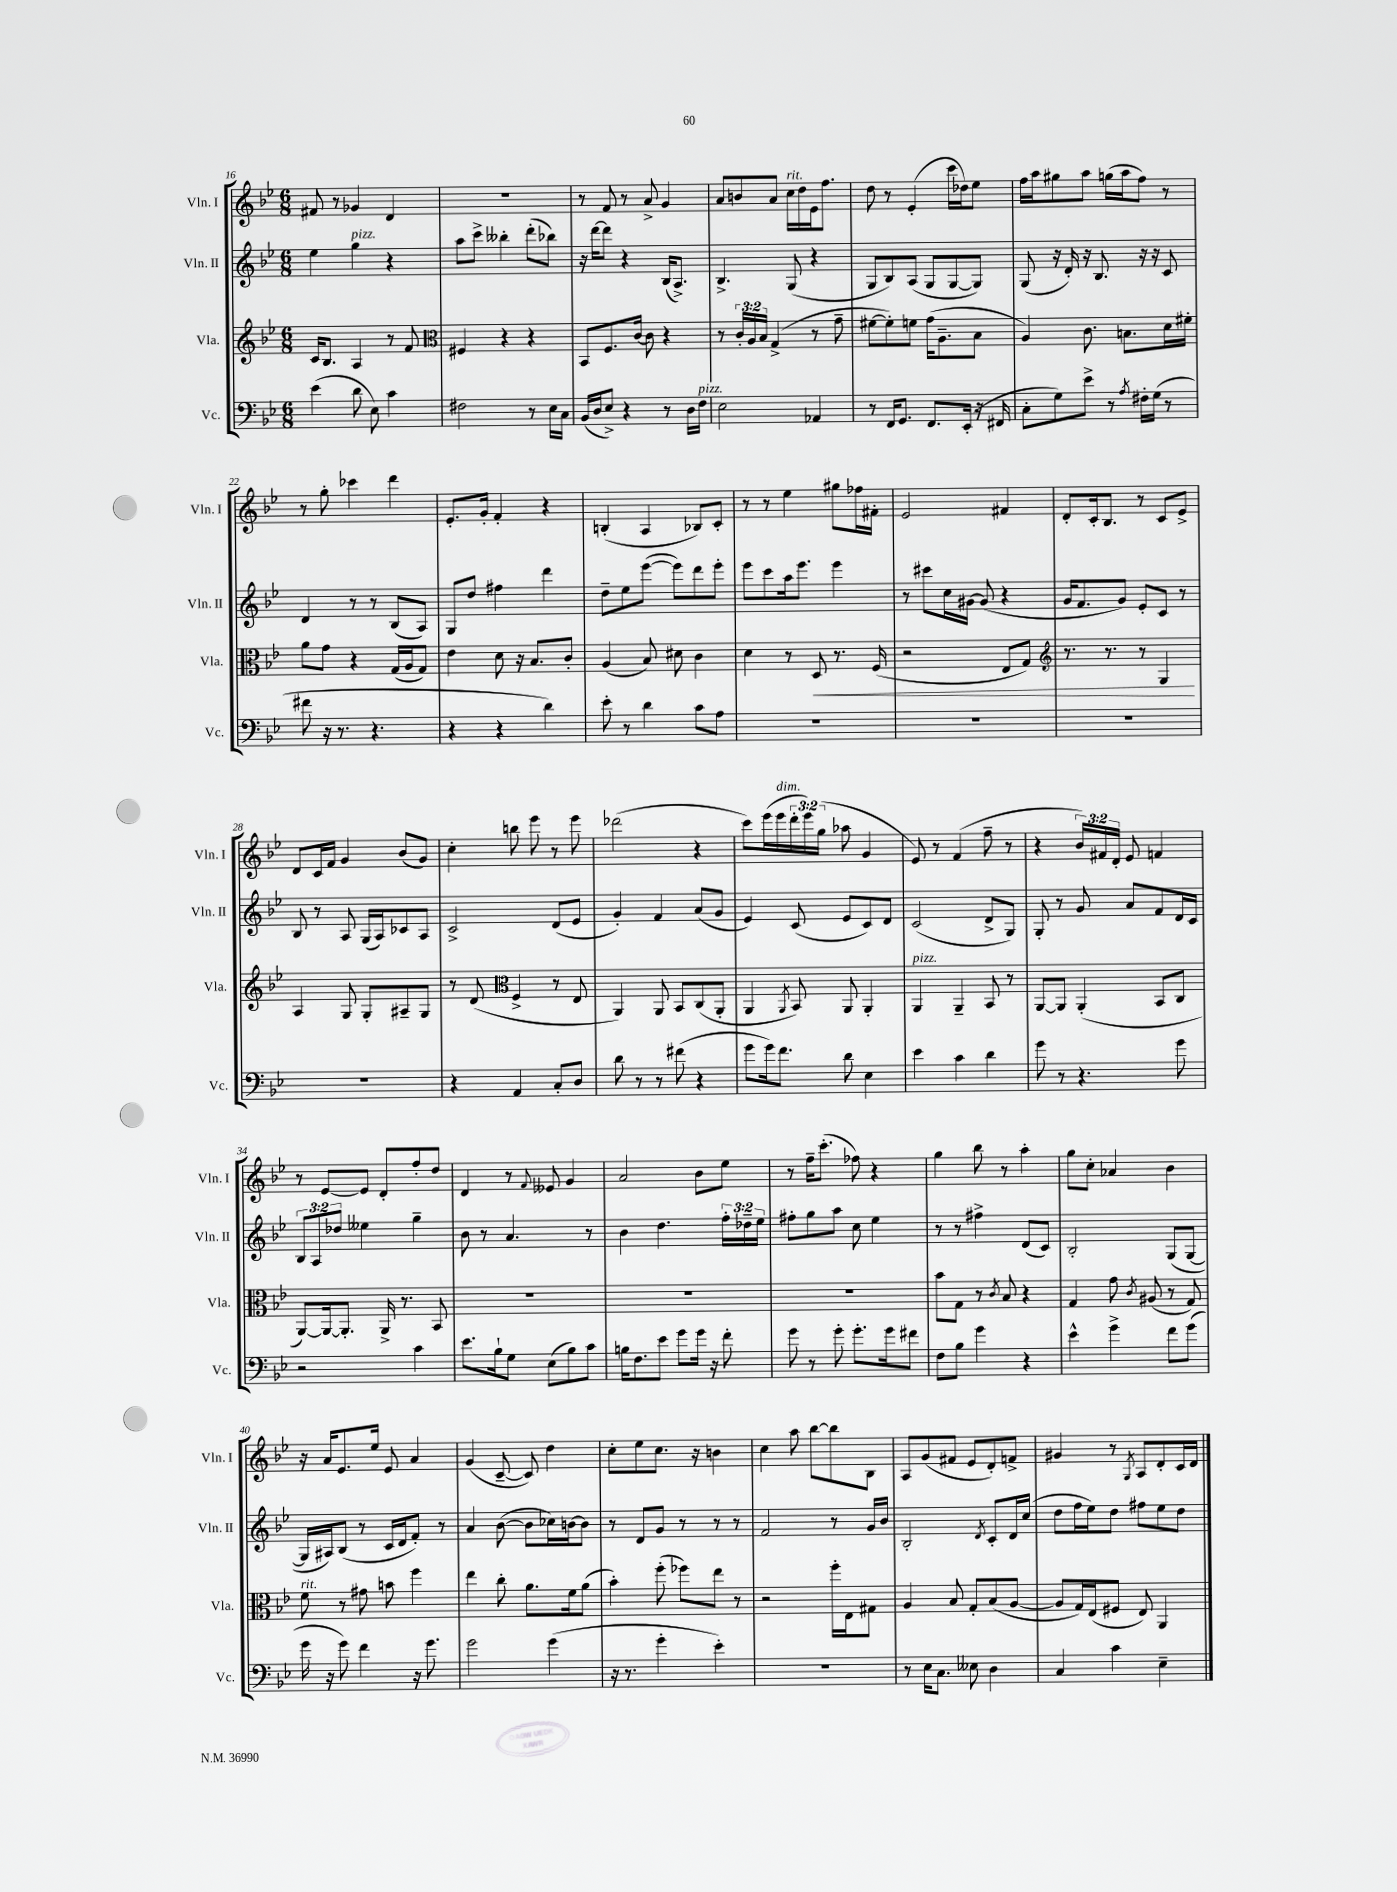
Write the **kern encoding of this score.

**kern	**kern	**kern	**kern
*staff4	*staff3	*staff2	*staff1
*clefF4	*clefG2	*clefG2	*clefG2
*k[b-e-]	*k[b-e-]	*k[b-e-]	*k[b-e-]
*M6/8	*M6/8	*M6/8	*M6/8
(4e-	16c	4ee-	8f#
.	8.B-	.	.
.	.	.	8r
8d	4A	4gg	4g-
8E-)	.	.	.
4c	8r	4r	4d
.	8f	.	.
=	=	=	=
*	*clefC3	*	*
2F#	4F#	8aa	2.r
.	.	8ccc^	.
.	4r	4bb--'	.
8r	4r	(8ddd'	.
16E-	.	8bb-)	.
16C	.	.	.
=	=	=	=
(16BB-	8BB-	16r	8r
16D	.	[16ddd	.
8E-^)	8.F	8ddd]	8f
4r	.	4r	8r
.	[16c	.	.
.	8c]	.	8a^
8r	4r	(16B-	4g
.	.	8.A^)	.
16D	.	.	.
16F	.	.	.
=	=	=	=
2E-	8r	4.B-^	8a
.	24c'	.	8b
.	24A	.	.
.	24B-	.	.
.	(4G^	.	8a
.	.	(8G	16cc
.	.	.	16dd
4AA-	8r	4r	16e-
.	.	.	8.ff
.	8g~	.	.
=	=	=	=
8r	[8f#	8G	8dd
16FF	8f#'])	8B-)	8r
8.GG	.	.	.
.	8f	(8A	(4e-'
8.FF	(16g	8G	.
.	8.A~	.	.
.	.	[8G	16ccc
(16EE-'	.	.	16dd-)
16r	8B-	8G])	8ee-
16FF#	.	.	.
=	=	=	=
8C'	4A)	(8G	16ff
.	.	.	16aa
8G)	.	16r	8gg#
.	.	16d')	.
8e-^	8.c	16r	8aa
.	.	8.B-	.
8r	.	.	(16gg
.	8.B	.	16aa
8qA	.	.	.
16F#'	.	16r	8ff)
(16G	.	16r	.
8r	16d	8c	8r
.	16f#'	.	.
=	=	=	=
8f#	8a	4d	8r
16r	8g	.	8gg'
8.r	.	.	.
.	4r	8r	4ccc-
4.r	.	8r	.
.	(16G	(8B-	4ddd
.	16A	.	.
.	8G)	8A)	.
=	=	=	=
4r	4e-	8G	8.e-'
.	.	8dd	.
.	.	.	16g'
4r	8d	4ff#	4f'
.	16r	.	.
.	8.B-	.	.
4d)	.	4ddd	4r
.	8c'	.	.
=	=	=	=
8e-'	(4A	8dd~	(4B'
8r	.	8ee-	.
4d	8B-)	([8eee-	4A
.	8d#	8eee-])	.
8c	4c	8ddd	8B-)
8A	.	8eee-'	8c'
=	=	=	=
2.r	4d	8eee-	8r
.	.	8ccc	8r
.	8r	16aa	4ee-
.	.	8.eee-	.
.	8D	.	.
.	8.r	4eee-	8gg#
.	.	.	16ff-
.	(16F	.	16f#'
=	=	=	=
2.r	2r	8r	2e-
.	.	8ccc#	.
.	.	16cc	.
.	.	[16g#	.
.	.	(8g#]	.
.	8E-	4r	4f#
.	8G)	.	.
=	=	=	=
*	*clefG2	*	*
2.r	8.r	16g	8d'
.	.	8.f	.
.	.	.	16c'
.	8.r	.	8.B-
.	.	8g)	.
.	8r	8e-'	8r
.	4G	8c	8c
.	.	8r	8e-^
=	=	=	=
2.r	4A	8B-	8d
.	.	8r	16c
.	.	.	16f
.	8G	8A	4g
.	8G'	(16G	.
.	.	16A)	.
.	8A#~	8c-	(8b-
.	8G	8A	8g)
=	=	=	=
4r	8r	2c^	4cc'
.	(8d	.	.
*	*clefC3	*	*
4AA	4F^	.	8bb
.	.	.	8eee-
8C'	8r	(8d	8r
8D	8E-	8e-	8eee-
=	=	=	=
8d	4AA)	4g')	(2ddd-
8r	.	.	.
8r	8AA	4f	.
(8f#	8BB-	.	.
4r	(8C	(8a	4r
.	8AA'	8g	.
=	=	=	=
8g	4AA	4e-)	8ccc)
16g)	.	.	(16eee-
8.f	.	.	16eee-
.	8qAA	.	.
.	8BB-)	(8c	24ddd'
.	.	.	24eee-)
.	.	.	(24gg
8d	8AA	8e-	8aa-
4E-	4AA'	8c)	4g
.	.	8d	.
=	=	=	=
4e-	4AA	(2c	8e-)
.	.	.	8r
4c	4AA~	.	(4f
4d	8BB-	8d^	8ff~
.	8r	8G)	8r
=	=	=	=
8g	[8AA	8G'	4r
8r	8AA]	8r	.
4.r	(4AA'	8g	24b-)
.	.	.	24f#
.	.	.	24d'
.	.	8a	8e-
.	8BB-	8f	4f
8g	8C	16d	.
.	.	16c	.
=	=	=	=
2r	[8AA)	12B-	8r
.	.	12A	.
.	16AA_	.	[8e-
.	.	12dd-	.
.	8.AA']	.	.
.	.	4ee--	8e-]
.	16AA^	.	8d'
.	8.r	.	.
4c	.	4gg~	8ff'
.	8BB-	.	8dd
=	=	=	=
8.e-	2.r	8b-	4d
.	.	8r	.
16B-`	.	.	.
8G	.	4.a	8r
.	.	.	8qqf
(8E-	.	.	8e--
8B-)	.	.	4g
8c	.	8r	.
=	=	=	=
16B	2.r	4b-	2a
8.F	.	.	.
8e-	.	4.dd	.
8g	.	.	.
16g	.	.	8b-
16r	.	.	.
8f'	.	24ff'	8ee-
.	.	24dd-~	.
.	.	24ee-	.
=	=	=	=
8g	2.r	8ff#'	8r
8r	.	8gg	16ff~
.	.	.	(8.ccc'
8g'	.	8aa	.
8.g'	.	8cc	8ff-)
.	.	4ee-	4r
16g	.	.	.
8f#	.	.	.
=	=	=	=
8F	8b-	8r	4gg
8B-	8G	8r	.
4g	8r	4ff#^	8bb-
.	8qc	.	.
.	8B-	.	8r
4r	4r	(8d	4aa'
.	.	8c)	.
=	=	=	=
4e-^^	4G	2B-'	8gg
.	.	.	8cc'
4g^	8g	.	4a-
.	8qc	.	.
.	(8A#	.	.
8f	8r	(8G	4b-
(8g	8G)	[8G	.
=	=	=	=
16g	8f	16G]	16r
16r	.	16A#)	16a
8g)	8r	(8B-	8.e-
4f	8g#	8r	.
.	.	.	16ee-
.	8b	16c	8e-
.	.	16d	.
16r	4ff	8f')	4a
8.g	.	.	.
.	.	8r	.
=	=	=	=
2g	4ee-	4a	(4g
.	8cc'	([8b-	[8c~
.	8.a	8b-]	8c])
(4g	.	16cc-)	4dd
.	16f	[16b	.
.	(8a	8b]	.
=	=	=	=
16r	4b-')	8r	8cc'
8.r	.	.	.
.	.	8d	8ee-
4g'	(8ff'	8g	8.cc
.	8ff-)	8r	.
.	.	.	16r
4e-')	8ee-	8r	4b
.	8r	8r	.
=	=	=	=
2.r	2r	2f	4cc
.	.	.	8aa
.	.	.	[8bb-
.	16ff'	8r	8bb-]
.	16E-	.	.
.	8G#	16g	8B-
.	.	16b-	.
=	=	=	=
8r	4A	2B-'	8A
16E-	.	.	(8g
8.C	.	.	.
.	8B-	.	8f#
8E--	8G'	.	8e-
.	.	8qd	.
4D	(8B-	8c'	8d')
.	[8A	16d	8f^
.	.	(16cc	.
=	=	=	=
4C	8A]	8dd	4g#
.	16G)	16ff	.
.	(16E-	16ee-)	.
4c	8F#	8dd	8r
.	.	.	8qG
.	8E-)	8ff#	8A
4E-~	4AA	8ee-	8d'
.	.	8dd	16c
.	.	.	16d
==	==	==	==
*-	*-	*-	*-
